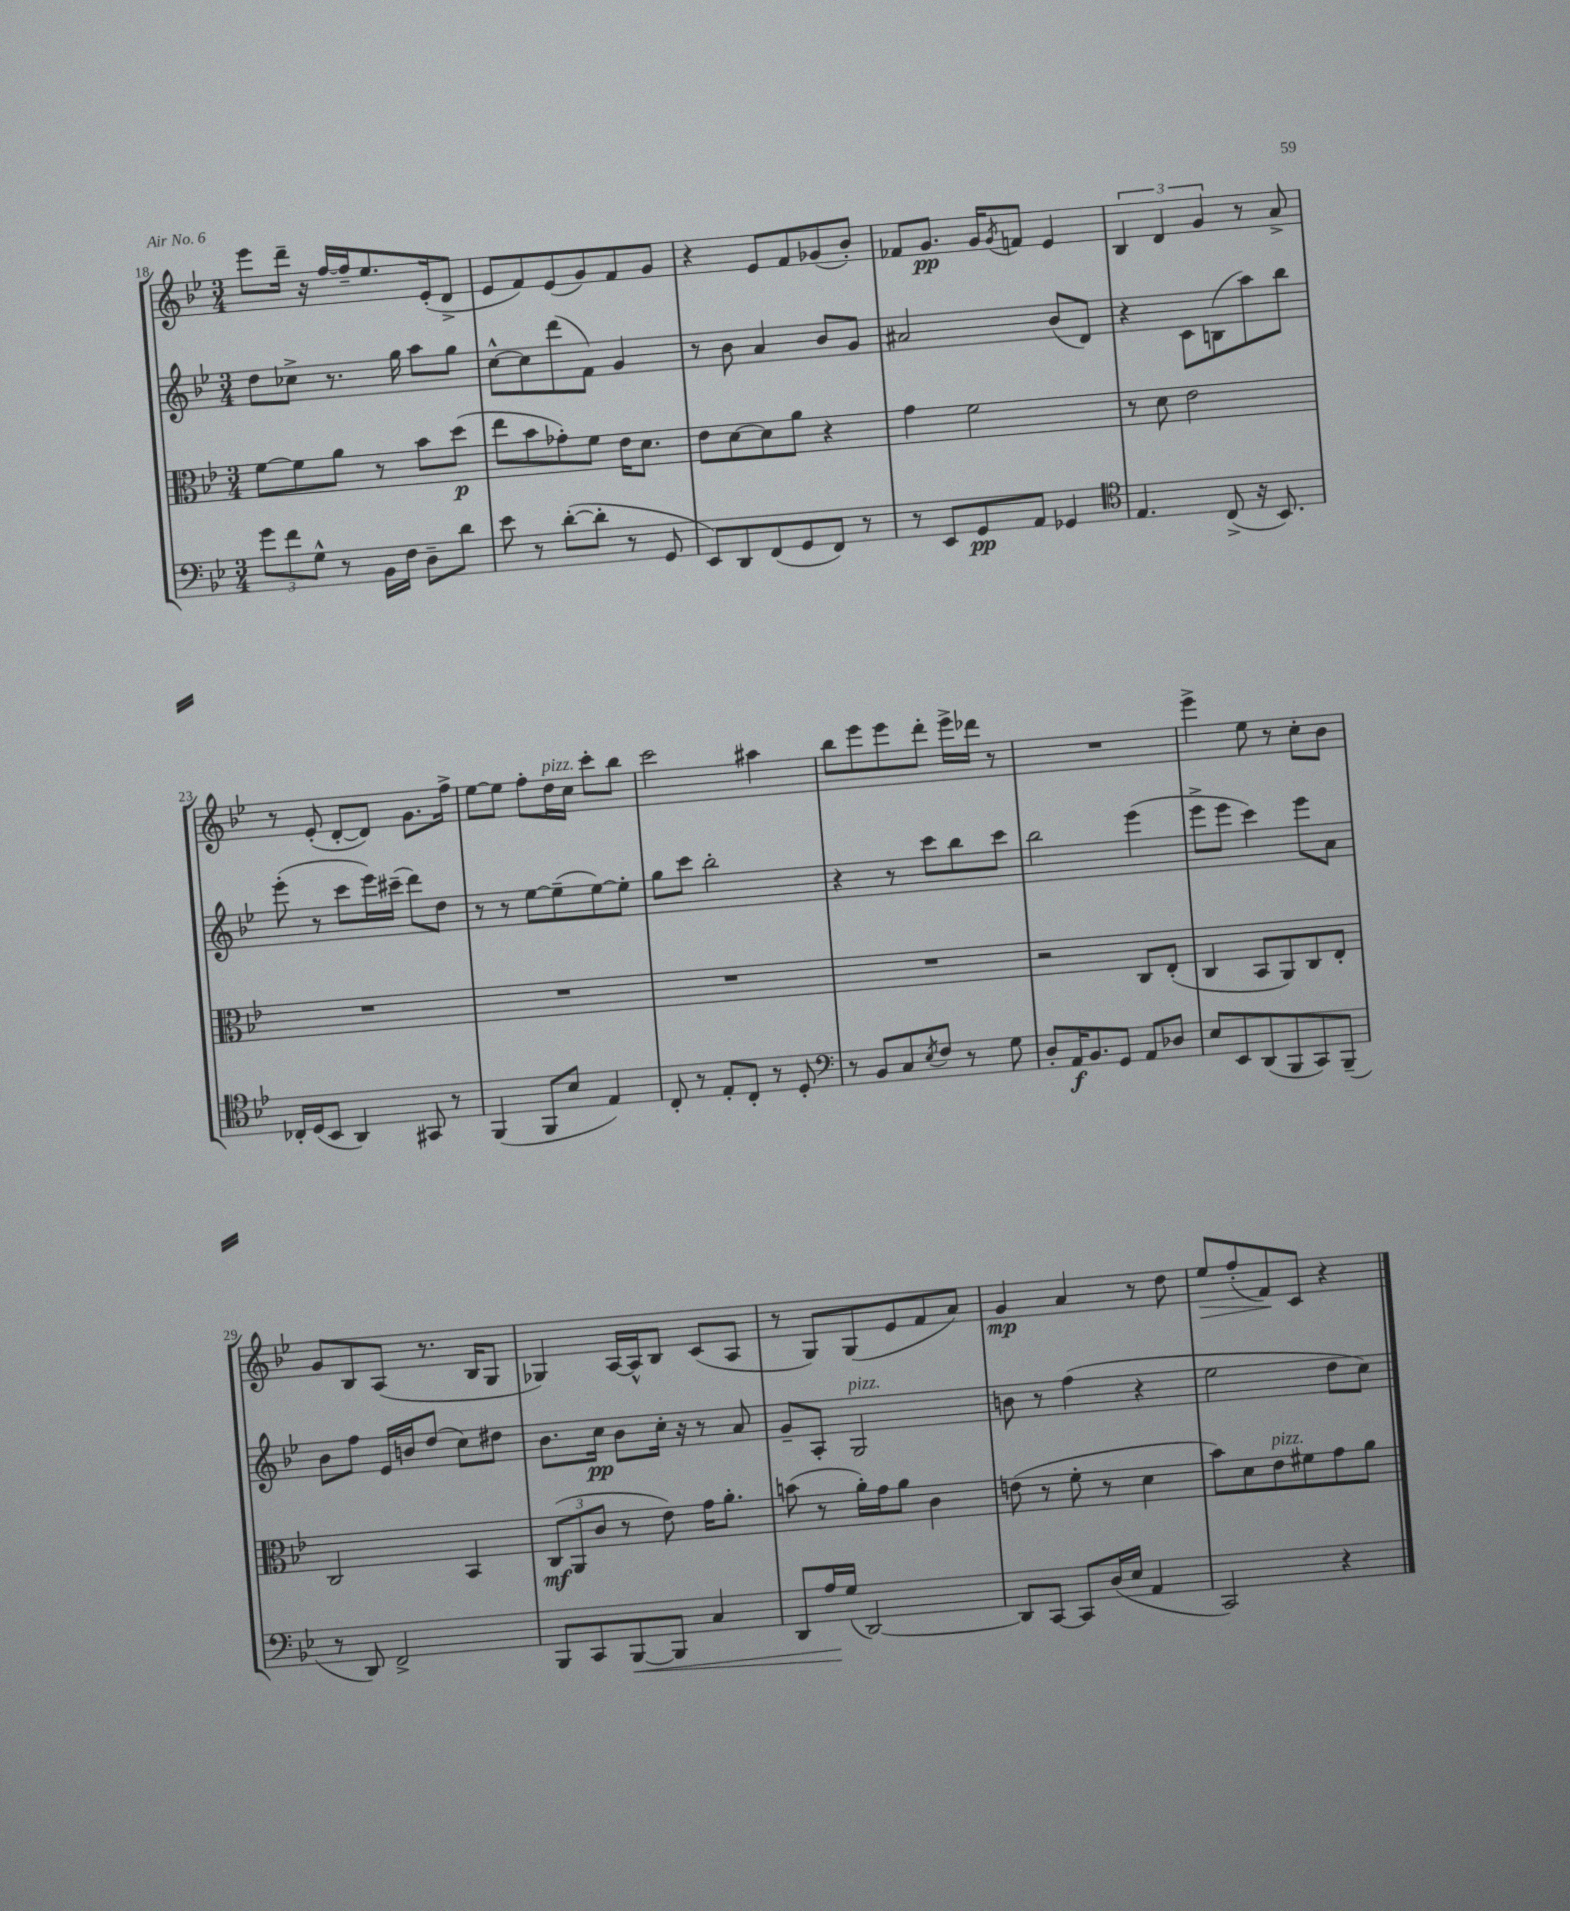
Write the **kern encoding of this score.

**kern	**dynam	**kern	**dynam	**kern	**dynam	**kern	**dynam
*part4	*part4	*part3	*part3	*part2	*part2	*part1	*part1
*staff4	*staff4	*staff3	*staff3	*staff2	*staff2	*staff1	*staff1
*clefF4	*	*clefC3	*	*clefG2	*	*clefG2	*
*k[b-e-]	*	*k[b-e-]	*	*k[b-e-]	*	*k[b-e-]	*
*M3/4	*	*M3/4	*	*M3/4	*	*M3/4	*
=18	=18	=18	=18	=18	=18	=18	=18
12g\L	.	[8f\L	.	8dd\L	.	8eee-\L	.
12f\	.	.	.	.	.	.	.
.	.	8f\]	.	8cc-X^\J	.	16ddd~\Jk	.
12G^^\J	.	.	.	.	.	.	.
.	.	.	.	.	.	16r	.
8r	.	8a\J	.	8.r	.	[16ff/LL	.
.	.	.	.	.	.	16ff~/J]	.
16BB-\LL	.	8r	.	.	.	8.ee-/	.
16F\JJ	.	.	.	16gg\	.	.	.
8D~\L	.	8b-\L	.	8aa\L	.	.	.
.	.	.	.	.	.	(16e-'/k	.
8d\J	.	(8dd\J	p	8gg\J	.	8d^/J	.
=19	=19	=19	=19	=19	=19	=19	=19
8e-\	.	8ee-\L	.	[8cc^^\L	.	8e-/L	.
8r	.	8b-\	.	8cc\]	.	8f/)	.
([8d'\L	.	8g-X'\)	.	(8ddd\	.	(8e-/	.
8d'\J]	.	8f\J	.	8f\J)	.	8g/)	.
8r	.	16e-\KL	.	4g/	.	8f/	.
.	.	8.d\J	.	.	.	.	.
8GG/	.	.	.	.	.	8g/J	.
=20	=20	=20	=20	=20	=20	=20	=20
8EE-/L)	.	8e-\L	.	8r	.	4r	.
8DD/	.	[8d\	.	8b-\	.	.	.
(8FF/	.	8d\]	.	4a/	.	8e-/L	.
8GG/	.	8a\J	.	.	.	8f/	.
8FF/J)	.	4r	.	8b-/L	.	(8g-X/	.
8r	.	.	.	8g/J	.	8b-'/J)	.
=21	=21	=21	=21	=21	=21	=21	=21
8r	.	4g\	.	2a#X/	.	8f-X/L	.
8EE-/L	.	.	.	.	.	8.g/J	pp
8GG/	pp	2f\	.	.	.	.	.
.	.	.	.	.	.	16g/KL	.
.	.	.	.	.	.	8qg/	.
8AA/J	.	.	.	.	.	8fn/J	.
4GG-X/	.	.	.	(8b-/L	.	4e-/	.
.	.	.	.	8d/J)	.	.	.
=22	=22	=22	=22	=22	=22	=22	=22
*clefC4	*	*	*	*	*	*	*
4.E-/	.	8r	.	4r	.	6B-/	.
.	.	8d\	.	.	.	.	.
.	.	.	.	.	.	6d/	.
.	.	2e-\	.	8c\L	.	.	.
.	.	.	.	.	.	6g/	.
(8C^/	.	.	.	(8Bn\	.	.	.
16r	.	.	.	8aa\)	.	8r	.
8.BB-/)	.	.	.	.	.	.	.
.	.	.	.	8bb-\J	.	8a^/	.
!!LO:LB:g=z
=23	=23	=23	=23	=23	=23	=23	=23
16C-X'/LL	.	2.r	.	(8eee-'\	.	8r	.
(16D/J	.	.	.	.	.	.	.
8BB-/J	.	.	.	8r	.	(8e-'/	.
4AA/)	.	.	.	8ccc\L	.	[8d'/L	.
.	.	.	.	16eee-\L)	.	8d/J])	.
.	.	.	.	(16ccc#X~\JJ	.	.	.
8GG#X/	.	.	.	8ddd\L)	.	8.g\L	.
8r	.	.	.	8dd\J	.	.	.
.	.	.	.	.	.	16ff^\Jk	.
=24	=24	=24	=24	=24	=24	=24	=24
(4FF/	.	2.r	.	8r	.	[8ee-\L	.
.	.	.	.	8r	.	8ee-\J]	.
8FF/L	.	.	.	[8ee-\L	.	8ff'\L	.
!	!	!	!	!	!	!LO:TX:a:i:t=pizz.	!
8B-/J	.	.	.	(8ee-~\]	.	16dd\L	.
.	.	.	.	.	.	16cc\JJ	.
4E-/)	.	.	.	[8ee-\)	.	8ccc'\L	.
.	.	.	.	8ee-'\J]	.	8bb-\J	.
=25	=25	=25	=25	=25	=25	=25	=25
8C'/	.	2.r	.	8gg\L	.	2ccc\	.
8r	.	.	.	8ccc\J	.	.	.
8E-'/L	.	.	.	2bb-'\	.	.	.
8C'/J	.	.	.	.	.	.	.
8r	.	.	.	.	.	4aa#X\	.
8D'/	.	.	.	.	.	.	.
=26	=26	=26	=26	=26	=26	=26	=26
*clefF4	*	*	*	*	*	*	*
8r	.	2.r	.	4r	.	8bb-\L	.
8BB-/L	.	.	.	.	.	8eee-\	.
8C/	.	.	.	8r	.	8eee-\	.
8qE-/	.	.	.	.	.	.	.
8F/J	.	.	.	8ccc\L	.	8ddd'\J	.
8r	.	.	.	8bb-\	.	16eee-^\LL	.
.	.	.	.	.	.	16ddd-X\JJ	.
8G\	.	.	.	8ccc\J	.	8r	.
=27	=27	=27	=27	=27	=27	=27	=27
8D'/L	.	2r	.	2bb-\	.	2.r	.
16AA/K	f	.	.	.	.	.	.
8.BB-/	.	.	.	.	.	.	.
8GG/J	.	.	.	.	.	.	.
8AA/L	.	8C/L	.	(4eee-\	.	.	.
8D-X/J	.	(8E-'/J	.	.	.	.	.
=28	=28	=28	=28	=28	=28	=28	=28
8E-/L	.	4C/	.	8eee-^\L	.	4eee-^\	.
8EE-/	.	.	.	8eee-\J	.	.	.
(8DD/	.	8BB-/L	.	4ccc\)	.	8ee-\	.
8BBB-/	.	8AA/)	.	.	.	8r	.
8CC/)	.	8C/	.	8eee-\L	.	8cc'\L	.
(8BBB-~/J	.	8E-'/J	.	8a\J	.	8b-\J	.
!!LO:LB:g=z
=29	=29	=29	=29	=29	=29	=29	=29
8r	.	2C/	.	8b-\L	.	8g/L	.
8DD/)	.	.	.	8ff\J	.	8B-/	.
2FF^/	.	.	.	16e-/LL	.	(8A/J	.
.	.	.	.	16bn/J	.	.	.
.	.	.	.	(8dd/J	.	8.r	.
.	.	4BB-/	.	8cc\L)	.	.	.
.	.	.	.	.	.	16B-/KL	.
.	.	.	.	8dd#X\J	.	8G/J	.
=30	=30	=30	=30	=30	=30	=30	=30
8BBB-/L	.	(12C/L	mf	8.b-\L	.	4G-X/)	.
.	.	12AA/	.	.	.	.	.
8CC/	.	.	.	.	.	.	.
.	.	12c/J	.	.	.	.	.
.	.	.	.	16cc\Jk	pp	.	.
!	!LO:HP:b	!	!	!	!	!	!
[8BBB-/	<	8r	.	8b-\L	.	[16A/LL	.
.	.	.	.	.	.	16A^^/J]	.
8BBB-/J]	.	8e-\)	.	16cc'\Jk	.	8B-/J	.
.	.	.	.	16r	.	.	.
4C/	.	16g\KL	.	8r	.	(8c/L	.
.	.	8.a'\J	.	.	.	.	.
.	.	.	.	8a/	.	8A/J	.
=31	=31	=31	=31	=31	=31	=31	=31
8DD/L	.	(8bn\	.	8g~/L	.	8r	.
16A/L	.	8r	.	8A'/J	.	8G/L)	.
(16G/JJ	[	.	.	.	.	.	.
!	!	!	!	!LO:TX:a:i:t=pizz.	!	!	!
[2DD/)	.	16a'\LL)	.	2G/	.	(8G/	.
.	.	16g\J	.	.	.	.	.
.	.	8a\J	.	.	.	8e-/	.
.	.	4c\	.	.	.	8f/	.
.	.	.	.	.	.	8a/J)	.
=32	=32	=32	=32	=32	=32	=32	=32
8DD/L]	.	(8en\	.	8bn\	.	4g/	mp
[8CC/J	.	8r	.	8r	.	.	.
8CC/L]	.	8f'\	.	(4ff\	.	4a/	.
(16D/L	.	8r	.	.	.	.	.
16E-/JJ	.	.	.	.	.	.	.
4AA/	.	4d\	.	4r	.	8r	.
.	.	.	.	.	.	8dd\	.
=33	=33	=33	=33	=33	=33	=33	=33
!	!	!	!	!	!	!	!LO:HP:b
2CC/)	.	8b-\L)	.	2ee-\	.	8ee-/L	>
.	.	8d\	.	.	.	(8ff'/	.
!	!	!LO:TX:a:i:t=pizz.	!	!	!	!	!
.	.	8e-\	.	.	.	8f/)	.
.	.	8f#X\	.	.	.	8c/J	]
4r	.	8g\	.	8dd\L	.	4r	.
.	.	8a\J	.	8cc\J)	.	.	.
==	==	==	==	==	==	==	==
*-	*-	*-	*-	*-	*-	*-	*-
